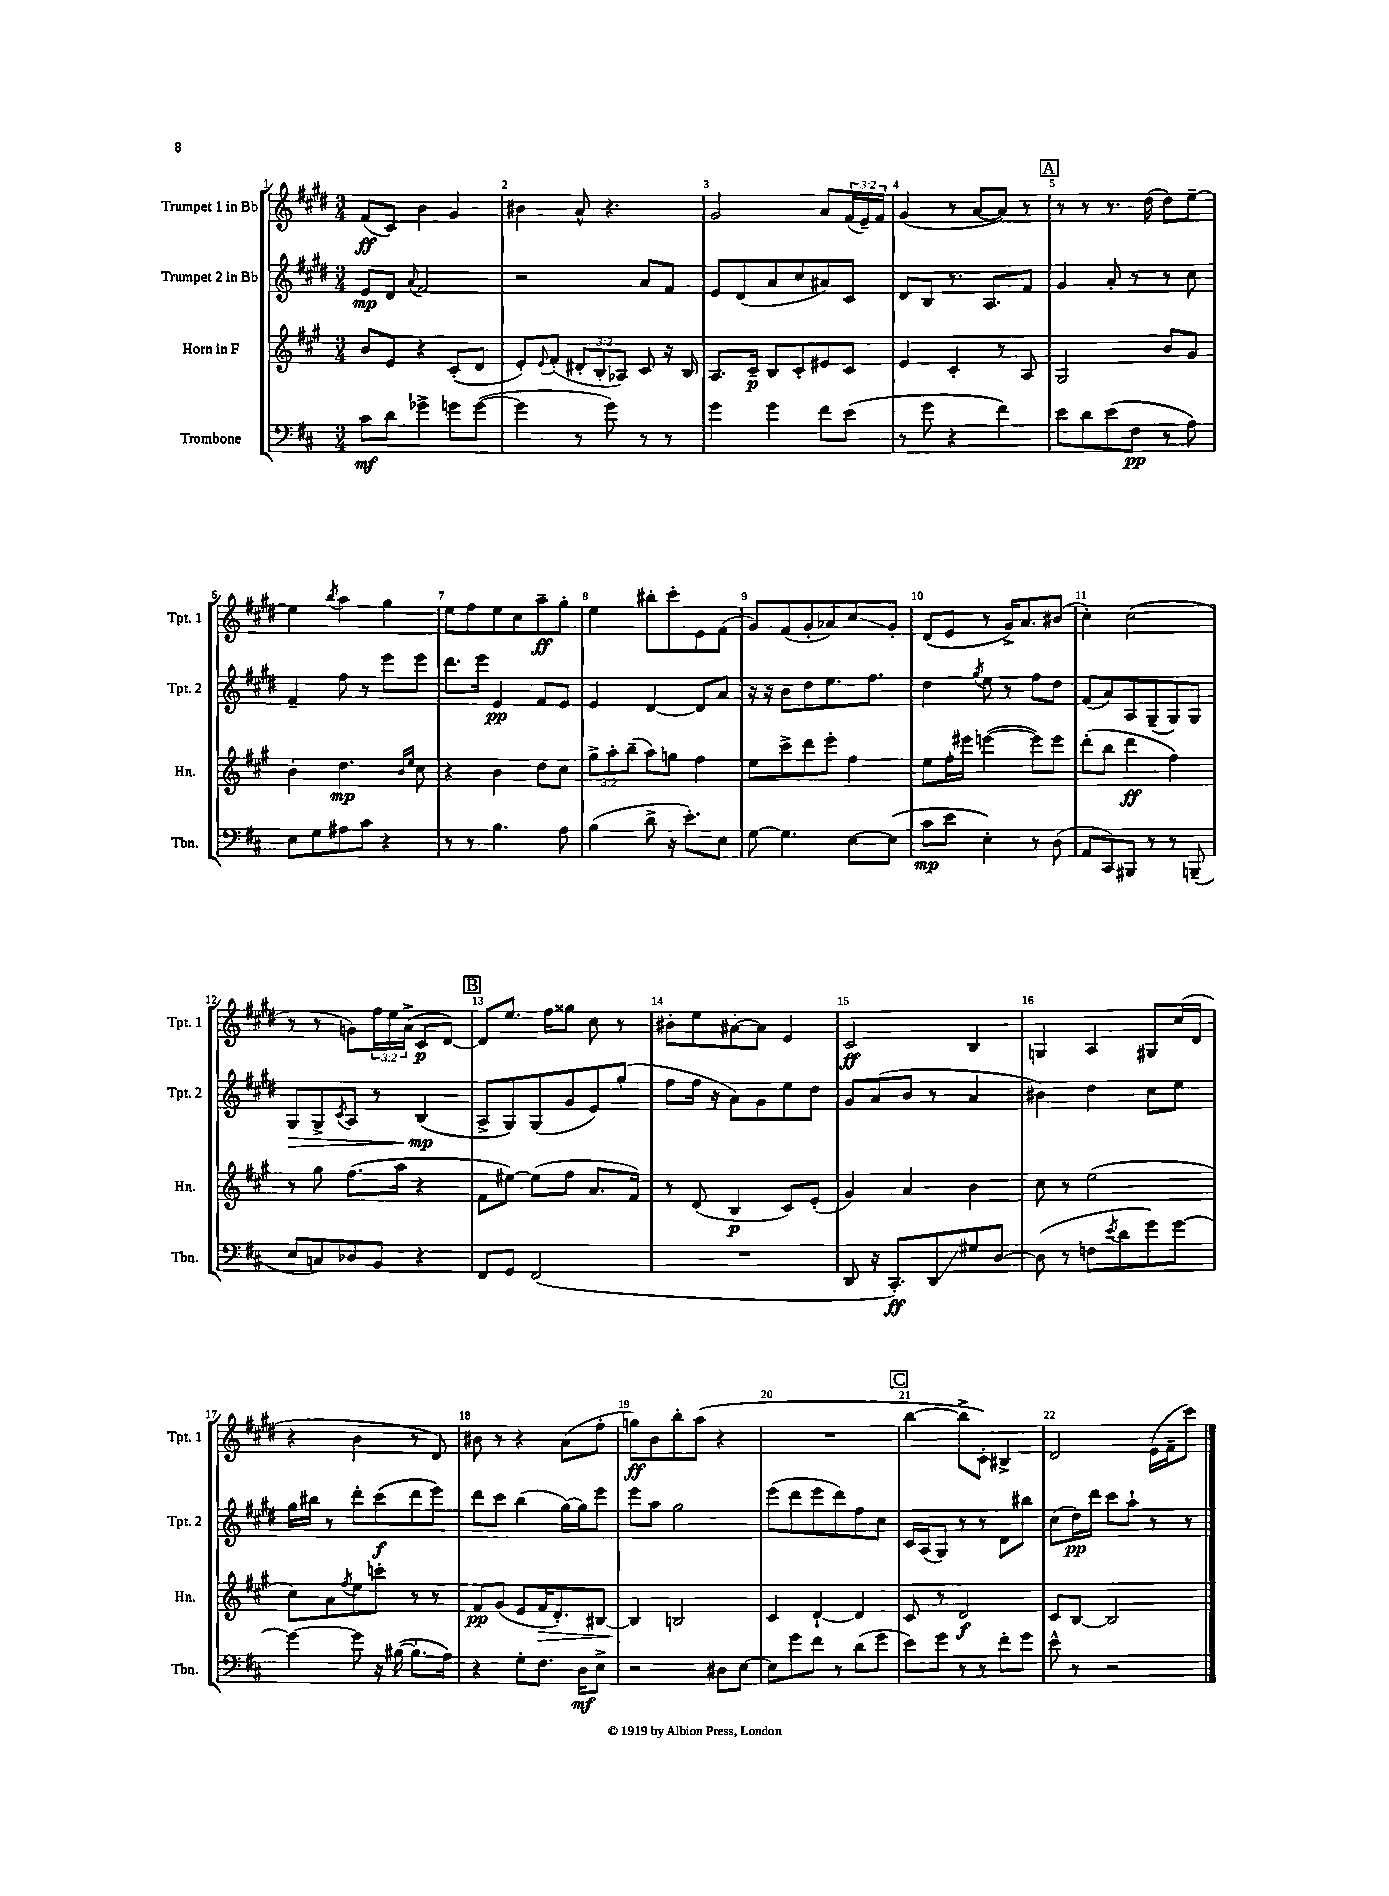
<<
\new StaffGroup <<
\new Staff = "s0" \with { instrumentName = "Trumpet 1 in Bb" shortInstrumentName = "Tpt. 1" } {
    \clef treble \key e \major \numericTimeSignature \time 3/4 \override Staff.TupletNumber.text = #tuplet-number::calc-fraction-text
    fis'8\ff( cis'8) b'4 gis'4 |
    bis'4 a'8-^ r4. |
    gis'2 a'8 \tuplet 3/2 { fis'16( e'16--) fis'16 } |
    gis'4( r8 a'8~ a'8) r8 |
    \mark \markup { \box "A" } r8 r8 r8. dis''16( dis''8) e''8~-- |
    e''4 \acciaccatura { b''8 } a''4 gis''4 |
    e''8 fis''8 e''8 cis''8 a''8--\ff gis''8-. |
    e''4 bis''8-. cis'''8-. e'8 fis'8( |
    gis'8) fis'8( gis'8-. aes'8) cis''8\glissando gis'8-. |
    dis'8( e'8 r8 gis'16->) a'8. bis'8( |
    cis''4-.) cis''2( |
    r8 r8 g'8) \tuplet 3/2 { fis''16 e''16 a'16->( } cis'8\p dis'8~) |
    \mark \markup { \box "B" } dis'8 e''8. fis''16 gisis''8 cis''8 r8 |
    bis'8-. e''8 ais'8~-. ais'8 e'4 |
    cis'2\ff b4 |
    g4 a4 gis8 cis''16( dis'16 |
    r4 b'4 r8 dis'8) |
    bis'8 r8 r4 a'8( fis''8-. |
    g''8\ff) b'8 b''8-. a''8( r4 |
    R2. |
    \mark \markup { \box "C" } b''4~ b''8-> cis'8-.) bis4-> |
    dis'2 e'16( fis'16-- cis'''8) \bar "|." |
}
\new Staff = "s1" \with { instrumentName = "Trumpet 2 in Bb" shortInstrumentName = "Tpt. 2" } {
    \clef treble \key e \major \numericTimeSignature \time 3/4
    e'8\mp dis'8 \appoggiatura { a'8 } fis'2 |
    r2 a'8 fis'8 |
    e'8 dis'8( a'8 cis''8 ais'8) cis'8 |
    dis'8 b8 r8. a8. fis'8 |
    \mark \markup { \box "A" } gis'4 a'8-. r8 r8 cis''8 |
    fis'4-- fis''8 r8 e'''8 e'''8 |
    dis'''8. e'''16 e'4\pp fis'8 e'8 |
    e'4 dis'4~ dis'8 a'8 |
    r16 r16 b'8 dis''8 e''8. fis''8. |
    dis''4 \acciaccatura { gis''8 } e''8 r8 fis''8 dis''8 |
    fis'8( a'8) a8 gis8--( gis8) gis8 |
    gis8\> gis8-> \acciaccatura { cis'8 } a8 r8 b4\mp\!( |
    \mark \markup { \box "B" } a8-> gis8) gis8( gis'8 e'8) gis''8-.( |
    fis''8 fis''16 r16 a'8) gis'8 e''8 dis''8 |
    gis'8 a'8( b'8 r8 a'4 |
    bis'4) dis''4 cis''8 e''8 |
    gis''16 bis''16 r8 dis'''8-. cis'''8\f( dis'''8 e'''8) |
    dis'''8 cis'''8 b''4( gis''16~) gis''16 e'''8 |
    e'''8 a''8 gis''2 |
    e'''8( dis'''8 e'''8 dis'''8) fis''8 cis''8 |
    \mark \markup { \box "C" } cis'16 a16( gis8) r8 r8 dis'8 bis''8 |
    cis''8( dis''16\pp) dis'''16 cis'''8 a''8-! r8 r8 \bar "|." |
}
\new Staff = "s2" \with { instrumentName = "Horn in F" shortInstrumentName = "Hn." } {
    \clef treble \key a \major \numericTimeSignature \time 3/4 \override Staff.TupletNumber.text = #tuplet-number::calc-fraction-text
    b'8 e'8 r4 cis'8-.( d'8 |
    e'8-.) \appoggiatura { e'8 } fis'8-.( \tuplet 3/2 { dis'8-. b8-. aes8) } cis'8 r16 b16 |
    a8. cis'16--\p b8 cis'8-. eis'8 cis'8 |
    e'4 cis'4-. r8 a8 |
    \mark \markup { \box "A" } gis2 b'8 gis'8 |
    b'4-. d''4.\mp \grace { b'16 e''16 } cis''8 |
    r4 b'4 d''8 cis''8 |
    \tuplet 3/2 { gis''8-> a''8-. b''8--( } a''8) g''8 fis''4 |
    e''8 cis'''8-> d'''8 e'''8-. fis''4 |
    e''8 fis''16-. eis'''16 e'''4~( e'''8) e'''8 |
    d'''8-.( b''8 d'''4\ff fis''4) |
    r8 gis''8 fis''8.( a''16 r4 |
    \mark \markup { \box "B" } fis'8 eis''8~) eis''8( fis''8 a'8. fis'16) |
    r8 d'8( b4\p cis'8) e'8-.( |
    gis'4) a'4 b'4 |
    cis''8 r8 e''2( |
    cis''8) a'8 \acciaccatura { fis''8 } e''8 c'''8-. r8 r8 |
    fis'8\pp gis'8( e'8 fis'16\> d'8.-.) bis8~ |
    bis4\! b2 |
    cis'4 d'4~-! d'4 |
    \mark \markup { \box "C" } cis'8 r8 d'2\f |
    cis'8 b8~ b2 \bar "|." |
}
\new Staff = "s3" \with { instrumentName = "Trombone" shortInstrumentName = "Tbn." } {
    \clef bass \key d \major \numericTimeSignature \time 3/4
    cis'8\mf d'8 ges'4-> g'8 g'8~( |
    g'4 r8 g'8) r8 r8 |
    g'4 g'4 fis'8 e'8( |
    r8 g'8 r4 fis'4) |
    \mark \markup { \box "A" } e'8 d'8 e'8( fis8\pp r8 a8) |
    e8 g8 ais8 cis'8 r4 |
    r8 r8 b4. a8 |
    b4( d'8-> r16 e'8.-.) e8 |
    g8~ g4. e8~ e8( |
    cis'8\mp e'8 e4-.) r8 d8( |
    a,8 cis,8) bis,,8 r8 r8 b,,8--( |
    e8 c8) des8 b,8 r4 |
    \mark \markup { \box "B" } fis,8 g,8 fis,2( |
    R2. |
    d,8 r16 cis,8.-.\ff) d,8\glissando gis8 d8~ |
    d8( r8 f8 \acciaccatura { e'8 } d'8 g'8) g'8~ |
    g'4~ g'8 r16 bis16~( bis8.-. a16) |
    r4 g8-. fis8. d16\mf e8-> |
    r2 dis8 e8~ |
    e8 g'8 fis'8 r8 d'8( g'8 |
    \mark \markup { \box "C" } e'8) g'8 r8 r8 fis'8-. g'8 |
    e'8-^ r8 r2 \bar "|." |
}
>>
>>
\layout { \context { \Score \override BarNumber.break-visibility = ##(#f #t #t) barNumberVisibility = #all-bar-numbers-visible } }
